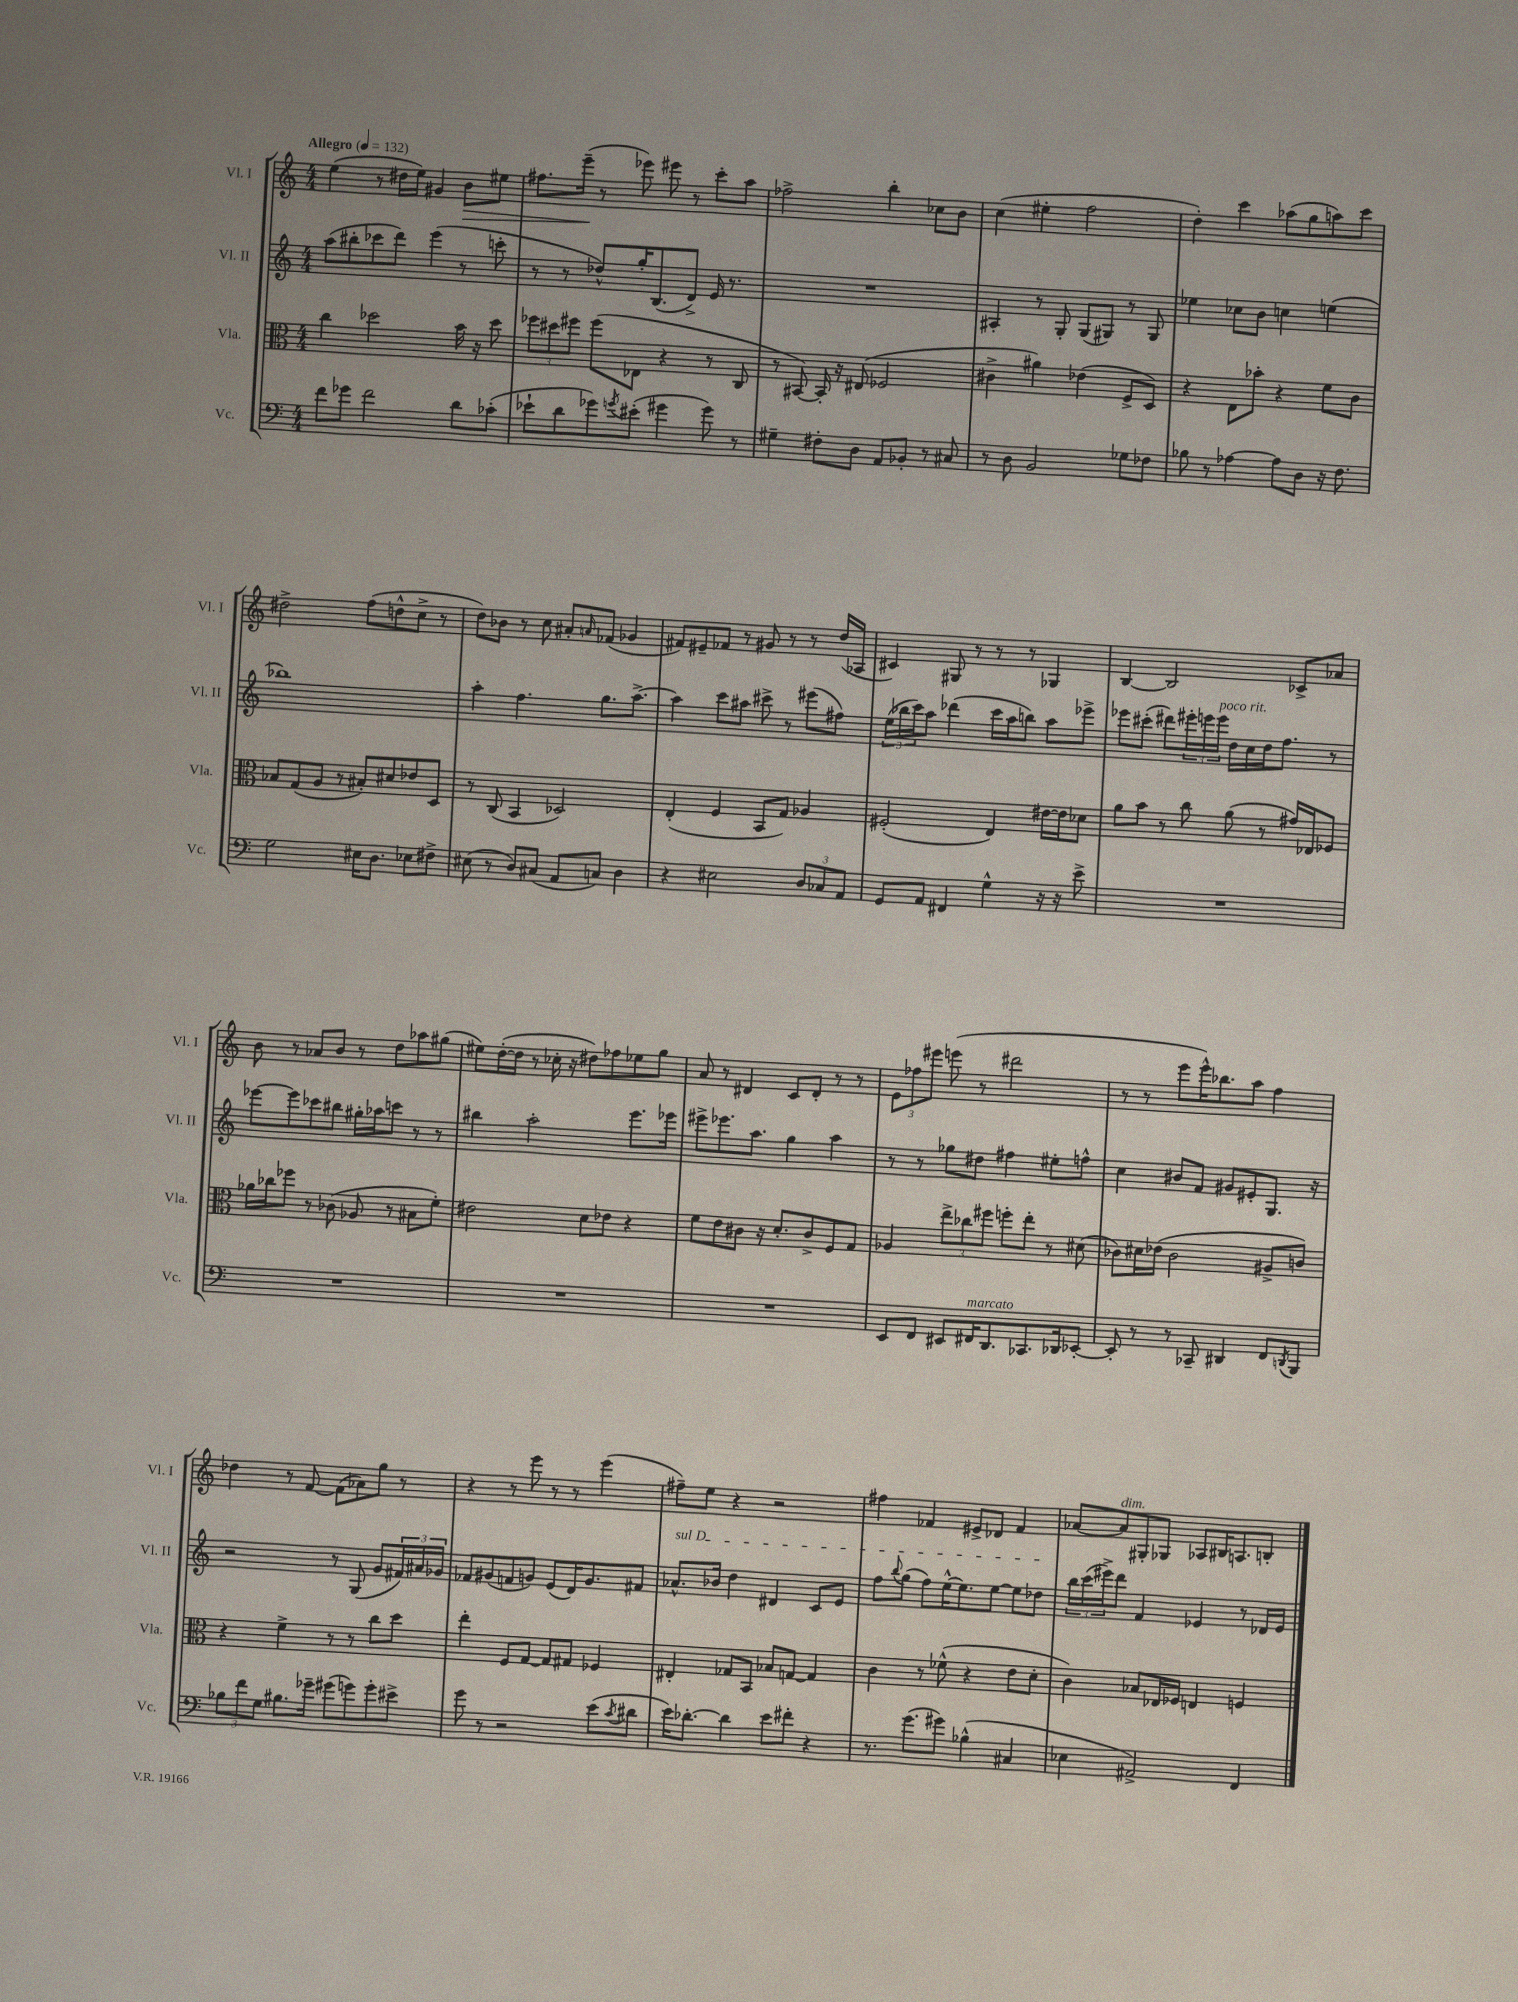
<<
\new StaffGroup <<
\new Staff = "s0" \with { instrumentName = "Vl. I" shortInstrumentName = "Vl. I" } {
    \clef treble \key c \major \numericTimeSignature \time 4/4 \tempo "Allegro" 4 = 132
    e''4( r8 dis''16 e''16) gis'4 b'8\> eis''8 |
    fis''8. e'''16--\!( r8 ees'''8) eis'''8 r8 c'''8-. a''8 |
    fes''2-> b''4-. ces''8 b'8 |
    c''4( eis''4-. f''2 |
    d''4-.) c'''4 aes''8( g''8 a''8) c'''8 |
    dis''2-> f''8( d''8-^ c''8-> r8 |
    d''8) bes'8 r8 c''8 ais'8-. \grace { a'16 } fes'8( ges'4 |
    fis'8) eis'8-- fes'8 r8 gis'8 r8 r8 d''16( aes16 |
    cis'4) gis8 r8 r8 r8 ges4 |
    b4~ b2 ces'8-> aes'8 |
    b'8 r8 aes'8 b'8 r8 d''8 aes''8 gis''8( |
    eis''8) d''16~-.( d''16 r8 ces''16-. r16 dis''8) fes''8 ees''8 g''8 |
    a'8 r8 dis'4 c'8 dis'8-. r8 r8 |
    \tuplet 3/2 { e'8 fes''8 eis'''8 } e'''8( r8 dis'''2 |
    r8 r8 e'''8 e'''16-^) bes''8. a''8 f''4 |
    des''4 r8 f'8~ f'8( aes'8) g''8 r8 |
    r4 r8 e'''8 r8 r8 e'''4( |
    fis''8--) e''8 r4 r2 |
    fis''4 fes'4 eis'8-> des'8 fes'4 |
    aes'8~ aes'8^\markup { \italic "dim." } gis8-. ges8 aes8 bis16 a8. b8-. \bar "|." |
}
\new Staff = "s1" \with { instrumentName = "Vl. II" shortInstrumentName = "Vl. II" } {
    \clef treble \key c \major \numericTimeSignature \time 4/4
    a''8( bis''8-. ces'''8 d'''8) e'''4( r8 c'''8-. |
    r8 r8 des''8-^) g''16-. b8.( d'8->) e'16 r8. |
    R1 |
    ais4-. r8 g8-. g8( gis8) r8 gis8 |
    ees''4 ces''8 b'8 c''4 e''4( |
    bes''1) |
    a''4-. f''4. g''8. a''8.~-> |
    a''4 c'''8 ais''8 cis'''8-> r8 eis'''8( fis''8) |
    \tuplet 3/2 { e''16( bes''16 c'''16) } a''8 des'''4( c'''16 a''16 b''8) a''8 ees'''8-> |
    ees'''8 cis'''8-.( dis'''8) \tuplet 3/2 { eis'''16-. e'''16 e'''16^\markup { \italic "poco rit." } } d''16 c''16 d''16 f''8. r8 |
    ees'''8~ ees'''8 ces'''8 bis''8 gis''16-. aes''16 c'''8 r8 r8 |
    bis''4 a''2-. e'''8. ees'''16 |
    eis'''8-> ees'''8. a''8. g''4 a''4 |
    r8 r8 ges''8 dis''8 fis''4 eis''8-. f''8-^ |
    c''4 bis'8 f'8 gis'8 eis'8-. g8. r16 |
    r2 r8 g8( g'8 \tuplet 3/2 { fis'16) ais'16 ges'16 } |
    fes'8 gis'8( f'8 g'8) e'8( d'16) g'8. fis'8 |
    \once \override TextSpanner.bound-details.left.text = \markup { \italic "sul D" } aes'8.-^\startTextSpan bes'16 d''4 dis'4 c'8 e'8 |
    f''8 \appoggiatura { b''8 } g''8( f''8) e''16~-^ e''8. e''8~ e''8 des''8\stopTextSpan |
    \tuplet 3/2 { b''16 c'''16( eis'''16->) } d'''8 f'4 ees'4 r8 des'16 ees'16 \bar "|." |
}
\new Staff = "s2" \with { instrumentName = "Vla." shortInstrumentName = "Vla." } {
    \clef alto \key c \major \numericTimeSignature \time 4/4
    c''4 des''2 b'16 r16 des''8 |
    \tuplet 3/2 { fes''8 dis''8 fis''8 } fis''8( ees8 r4 r8 c8 |
    r8 bis,8~) bis,16-. r16 eis8( fes2 |
    cis'4-> ais'4) ees'4( f8-> d8) |
    r4 e8 bes'8-. r4 f'8 c'8 |
    bes8 g8( a8 r8 bis8-.) dis'8 ees'8 d8 |
    r8 c8( b,4 des2) |
    e4-.( f4 b,8 g8) aes4 |
    fis2-.( e4) eis'16~ eis'16 des'8 |
    a'8 b'8 r8 c''8 a'8( r8 gis'16) ees16 fes8 |
    aes'16 ces''16 fes''8 r8 ces'8( aes8 r8 bis8 f'8-.) |
    eis'2 d'8 ees'8 r4 |
    f'8 e'8 cis'8 r16 d'8.-. cis'8-> f8 g8 |
    aes4 \tuplet 3/2 { e''8-> ces''8 fis''8 } f''8-. e''8-. r8 dis'8( |
    ces'8) dis'16 ees'16( ces'2 ais8-> c'8) |
    r4 f'4-> r8 r8 c''8 d''8 |
    e''4-. f8 g8~ g8 gis8 fes4 |
    eis4-. ges8 b,8 bes8 g8~ g4 |
    c'4 r8 fes'8-^( r4 e'8 d'8-. |
    c'4) bes8 ees16 fes16 e4 f4 \bar "|." |
}
\new Staff = "s3" \with { instrumentName = "Vc." shortInstrumentName = "Vc." } {
    \clef bass \key c \major \numericTimeSignature \time 4/4
    f'8 ges'8 f'2 d'8 ces'8-.( |
    ees'8-! d'8 ges'8) \acciaccatura { g'8 } eis'8-.( gis'4 gis'8) r8 |
    gis4-- fis8-. d8 a,8 bes,8-. r8 cis8 |
    r8 d8 b,2 ges8 fes8 |
    bes8 r8 aes4~ aes8 d8 r16 f8. |
    g2 eis16 d8. ees8 fis8-> |
    eis8( r8 d8) cis8( a,8 c8) d4 |
    r4 eis2 \tuplet 3/2 { d8 ces8 a,8 } |
    g,8 a,8 fis,4 g4-^ r16 r16 e'8-> |
    R1 |
    R1 |
    R1 |
    R1 |
    e,8 f,8 eis,8 fis,16^\markup { \italic "marcato" } d,8. ces,8. des,16 ees,8~-. |
    ees,8-. r8 r8 ces,8-- dis,4 f,8 \acciaccatura { d,8 } b,,8 |
    \tuplet 3/2 { bes8 f'8 g8 } bis8. ges'16-- gis'8( g'8) g'8-. eis'8-> |
    g'8 r8 r2 e'8( \acciaccatura { c'8 } dis'8 |
    e'16) des'8.~-. des'4 e'8 fis'8-. r4 |
    r8. g'8.( gis'8) bes4-^( cis4 |
    ees4 ais,2->) f,4 \bar "|." |
}
>>
>>
\layout { \context { \Score \remove "Bar_number_engraver" } }
